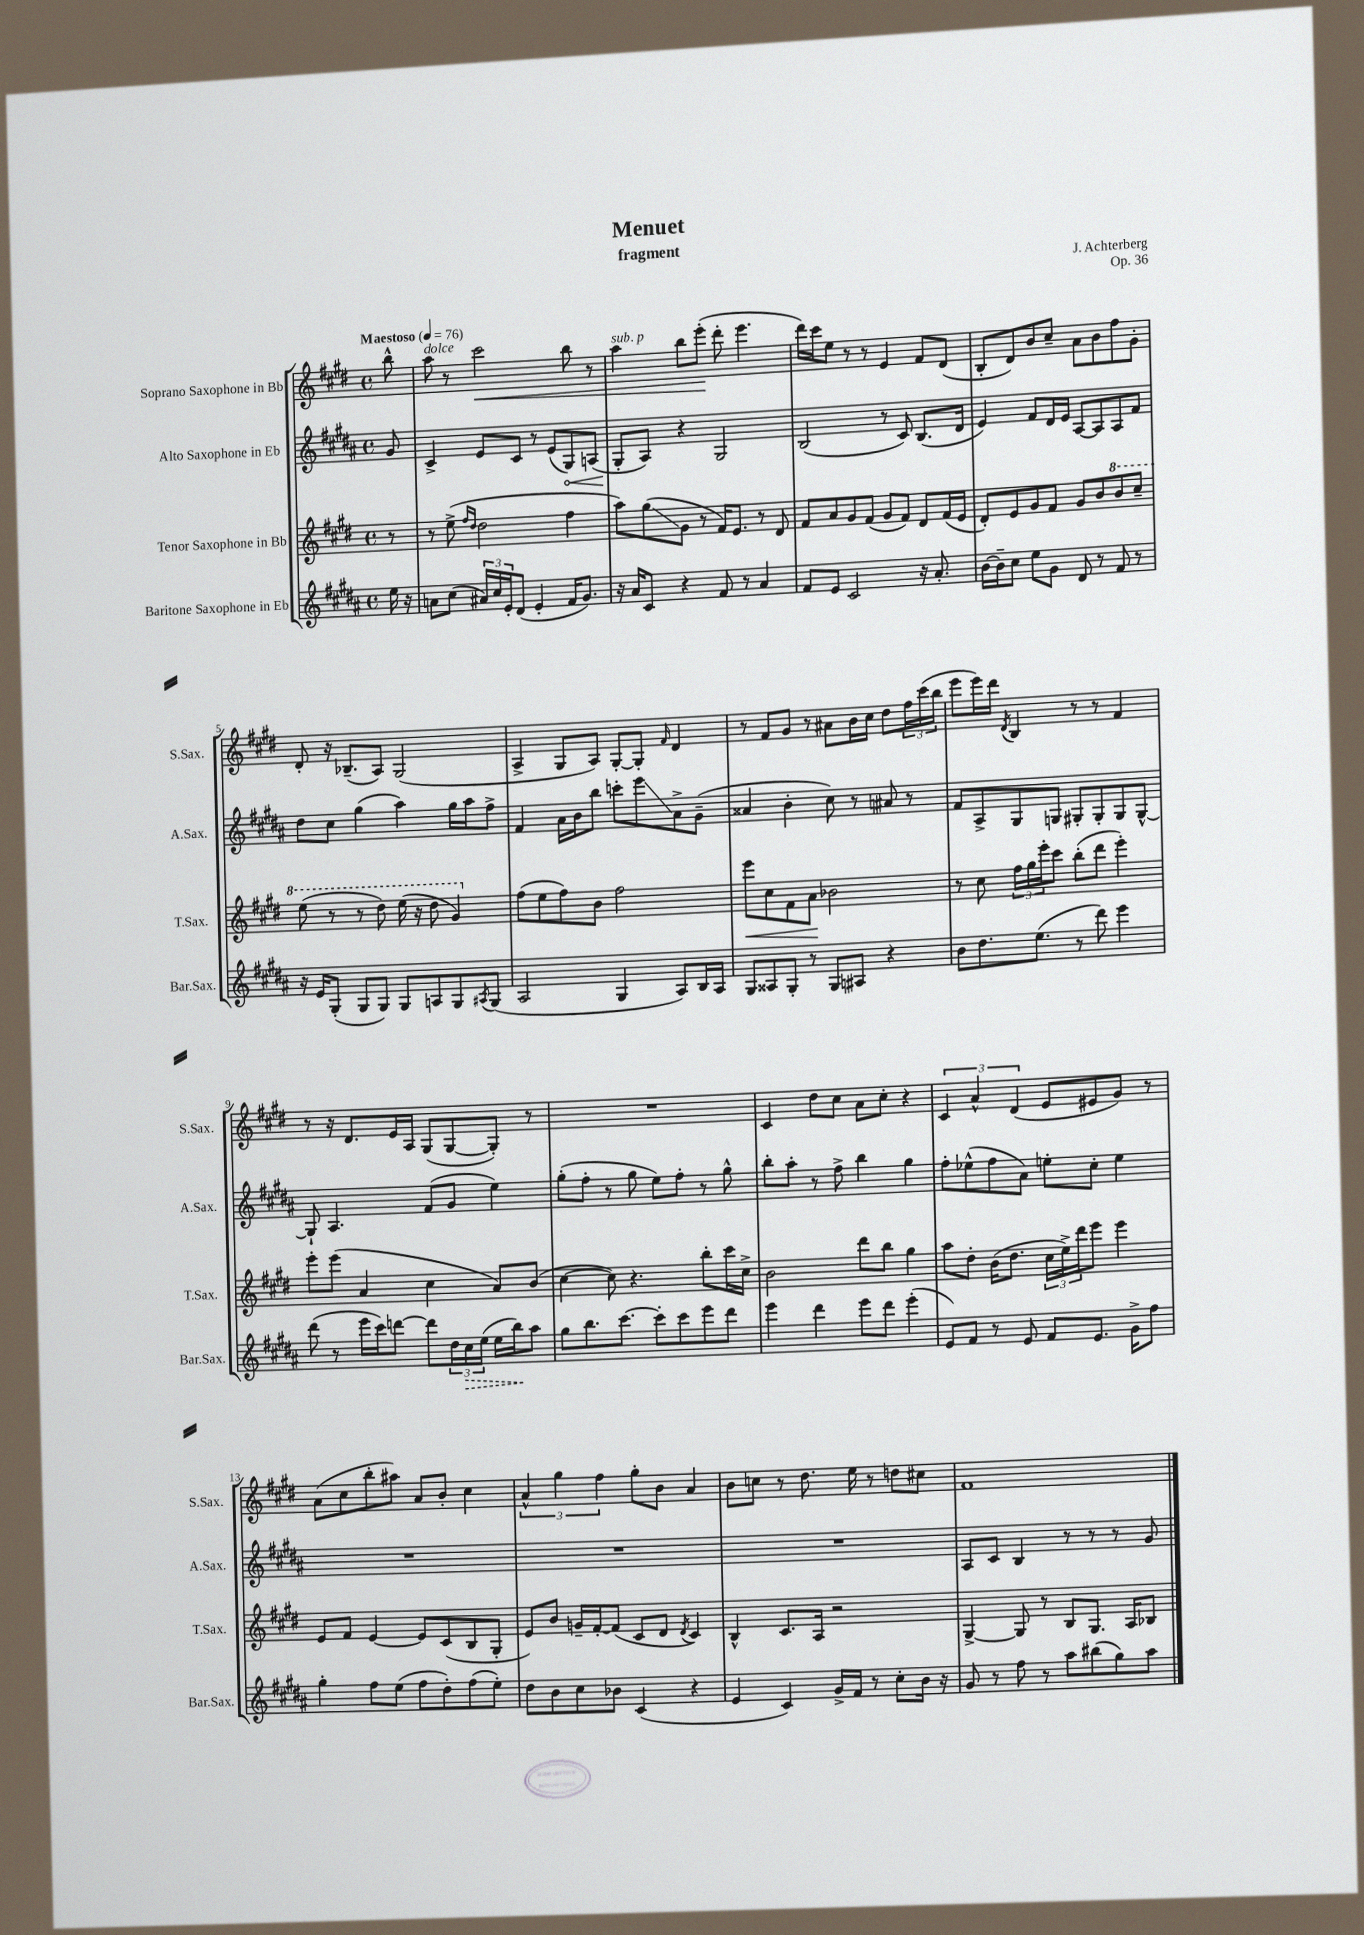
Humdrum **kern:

**kern	**kern	**kern	**kern
*staff4	*staff3	*staff2	*staff1
*clefG2	*clefG2	*clefG2	*clefG2
*k[f#c#g#d#a#]	*k[f#c#g#d#]	*k[f#c#g#d#a#]	*k[f#c#g#d#]
*M4/4	*M4/4	*M4/4	*M4/4
*met(c)	*met(c)	*met(c)	*met(c)
*MM76	*MM76	*MM76	*MM76
16ee	8r	8g#	8bb^^
16r	.	.	.
=	=	=	=
8a	8r	4c#^	8aa
(8cc#	(8ee^	.	8r
.	16qqff#	.	.
.	16qqdd#	.	.
24a#)	2dd#	8e	2ccc#
24cc#	.	.	.
24e'	.	.	.
(8d#	.	8c#	.
4e'	.	8r	.
.	.	(8e	.
16f#	4ff#	8G#)	8bb
8.g#)	.	.	.
.	.	(8A	8r
=	=	=	=
16r	8aa)	8G#'	4aa
16a#	.	.	.
8c#	(8gg#	8A#)	.
4r	8g#	4r	8bb
.	8r	.	(8eee'
8f#	16f#)	2G#	8ddd#'
.	8.e	.	.
8r	.	.	4.eee
4a#	8r	.	.
.	8d#	.	.
=	=	=	=
8f#	8f#	(2B	16ddd#)
.	.	.	16ccc#
8e	8a	.	8ee
2c#	8g#	.	8r
.	(8f#	.	8r
.	8g#	8r	4e
.	8f#)	8c#)	.
16r	8d#	(8.B	8f#
8.a#'	.	.	.
.	(16f#	.	(8d#
.	16e	16d#	.
=	=	=	=
[16b	8d#')	4e)	8B'
16b~]	.	.	.
8cc#	8e	.	8d#)
8ee	8g#	8f#	8b
8g#	8f#	16d#	8cc#~
.	.	16e	.
8d#	8g#	[8A#	8a
8r	8b	8A#]	8b
8f#	8bb	8A#	8ff#
8r	8ccc#~	8f#	8g#'
=	=	=	=
16r	(8eee	8dd#	8d#'
16e	.	.	.
(8G#'	8r	8cc#	16r
.	.	.	(8.B-~
8G#	8r	(4gg#	.
8G#)	8ddd#)	.	8A)
8G#	(16eee	4aa#)	(2G#
.	16r	.	.
8A	8ddd#	.	.
8G#	4gg#)	16gg#	.
.	.	16aa#	.
8qA#	.	.	.
(8G#	.	8ff#^	.
=	=	=	=
2A#	(8ff#	4f#	4A^
.	8ee	.	.
.	8ff#)	16a#	8G#
.	.	16b	.
.	8b	8bb	8A)
4G#	2ff#	8ccc'	[8G#'
.	.	8eee	8G#']
.	.	.	16qqf#
8A#)	.	8a#^	4d#
16B	.	(8g#~	.
16A#	.	.	.
=	=	=	=
8G#	8eee	4a##	8r
8A##	8cc#	.	8f#
8G#'	8f#	4b'	8g#
8r	8a	.	8r
8G#	2b-	8cc#)	8a#
8A#	.	8r	16b
.	.	.	16cc#
4r	.	8a#	8dd#
.	.	8r	24ff#
.	.	.	(24ccc#
.	.	.	24bb
=	=	=	=
8b	8r	8f#	8eee
8.dd#	8cc#	8A#^	16eee)
.	.	.	16ddd#
.	.	.	8qd#
.	24ff#	8G#	4B
.	24gg#	.	.
(8.ee	.	.	.
.	24eee'	.	.
.	8ccc#	8G	.
8r	(8bb'	8G#'	8r
8ddd#)	8ddd#	8G#'	8r
4eee	4eee')	8G#	4f#
.	.	[8G#^^	.
=	=	=	=
(8ddd#	8eee'	8G#`]	8r
8r	(8eee	4.A#	16r
.	.	.	8.d#
16eee	4a	.	.
16ccc#)	.	.	.
[8ddd	.	.	16e
.	.	.	16A
8ddd]	4cc#	(8f#	(8G#
24dd#	.	8g#	[8G#
24cc#	.	.	.
(24ee	.	.	.
16ee	8a)	4ee)	8G#'])
16bb)	.	.	.
8aa#	(8b	.	8r
=	=	=	=
8gg#	[4cc#	(8gg#'	1r
8.bb	.	8ff#'	.
.	8cc#])	8r	.
[8.ccc#	.	.	.
.	4.r	8gg#	.
8ccc#']	.	8ee)	.
8ccc#	.	8ff#'	.
8eee	8bb'	8r	.
8ddd#	16ccc#	8gg#^^	.
.	16cc#^	.	.
=	=	=	=
4eee	2b	8bb'	4c#
.	.	8aa#'	.
4ddd#	.	8r	8dd#
.	.	8ff#^	8cc#
8eee	8ddd#	4bb	8a
8ddd#	8bb	.	8cc#'
(4eee'	4gg#	4gg#	4r
=	=	=	=
8e)	8aa	8ff#'	6c#
8f#	8dd#'	(8ee-^^	.
.	.	.	6a^^
8r	(16b	8ff#	.
.	8.dd#	.	.
.	.	.	(6d#
8e	.	8a#)	.
8f#	24cc#	8ee'	8e
.	24ee^)	.	.
.	24ddd#	.	.
8.e	8eee	8cc#'	8e#
.	4eee	4ee	8g#)
16g#^	.	.	.
8ff#	.	.	8r
=	=	=	=
4gg#'	8e	1r	(8a
.	8f#	.	8cc#
8ff#	[4e	.	8bb'
(8ee	.	.	8aa#)
8ff#	8e]	.	8a
8dd#')	(8c#	.	8b'
(8ff#	8B	.	4cc#
8ee')	8G#'	.	.
=	=	=	=
8dd#	8e)	1r	6a^^
8b	8b	.	.
.	.	.	6gg#
8cc#	16g~	.	.
.	[16f#'	.	.
.	.	.	6ff#
8b-	(8f#]	.	.
(4c#	8c#	.	8gg#'
.	8d#	.	8b
.	8qd#	.	.
4r	4c#)	.	4a
=	=	=	=
4e	4B^^	1r	8b
.	.	.	8cc
4c#)	8.c#	.	8r
.	.	.	8.dd#
.	16A	.	.
16g#^	2r	.	.
16f#	.	.	16ee
8r	.	.	8r
8cc#'	.	.	8dd
16b	.	.	8cc#
16r	.	.	.
=	=	=	=
8g#	[4G#^	8A#	1f#
8r	.	8c#	.
8ff#	8G#]	4B	.
8r	8r	.	.
8aa#	8B	8r	.
(8bb#	8.G#	8r	.
8gg#)	.	8r	.
.	16A	.	.
8aa#	8B-	8g#	.
==	==	==	==
*-	*-	*-	*-
